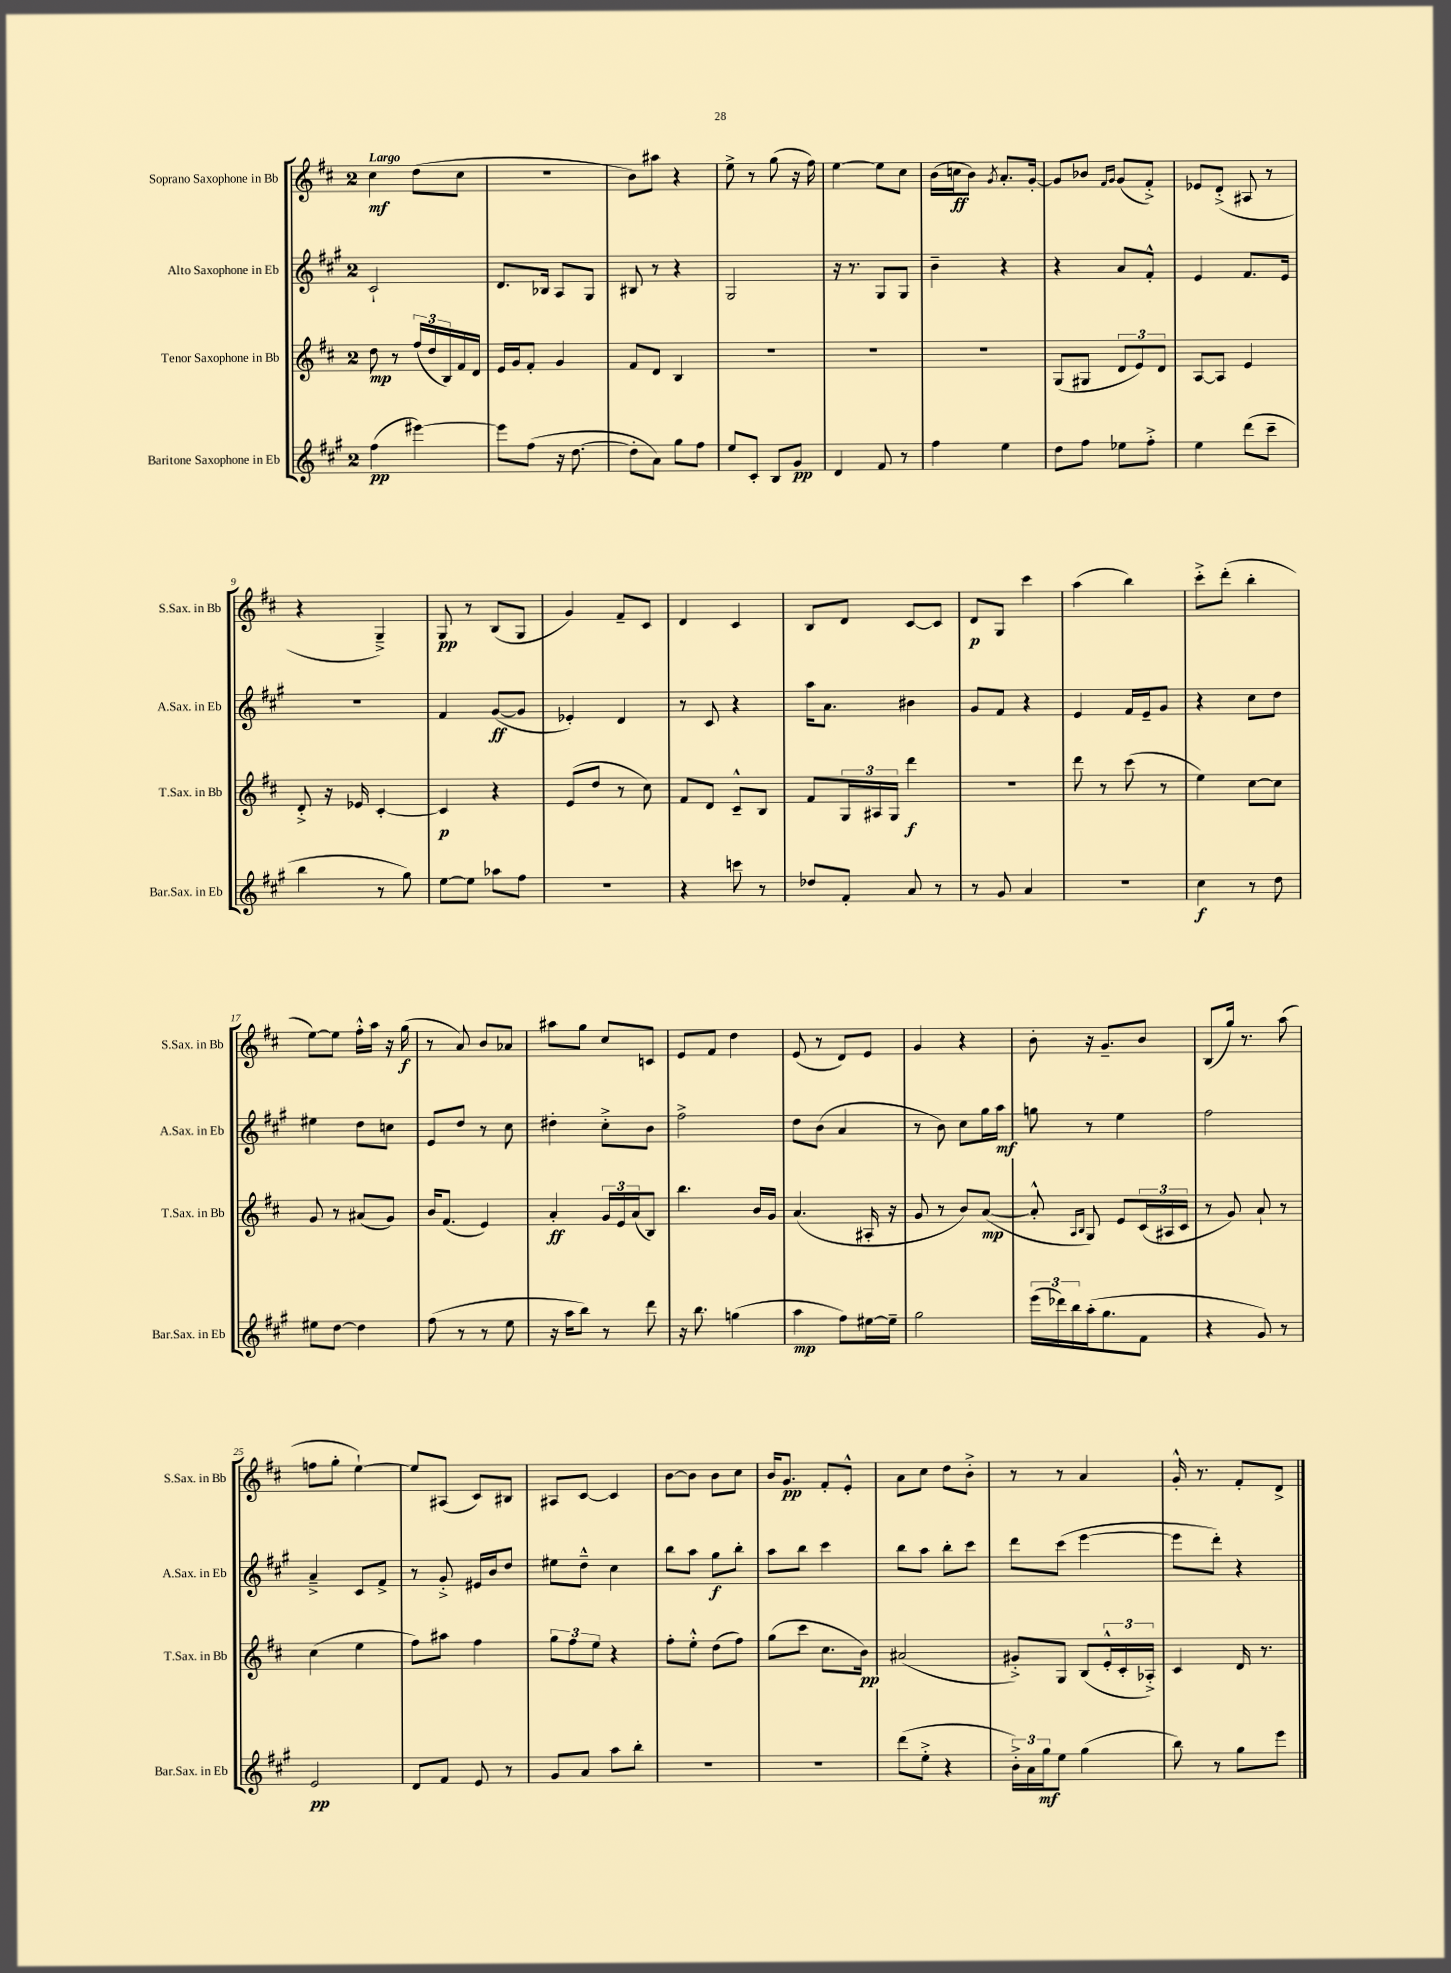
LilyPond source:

<<
\new StaffGroup <<
\new Staff = "s0" \with { instrumentName = "Soprano Saxophone in Bb" shortInstrumentName = "S.Sax. in Bb" } {
    \clef treble \key d \major \once \override Staff.TimeSignature.style = #'single-digit \time 2/4 \tempo "Largo"
    cis''4\mf d''8( cis''8 |
    r2 |
    b'8) ais''8 r4 |
    e''8-> r8 g''8( r16 fis''16) |
    e''4~ e''8 cis''8 |
    b'16( c''16\ff b'8) \acciaccatura { g'8 } a'8.-. g'16~-. |
    g'8 bes'8 \grace { fis'16 g'16 } g'8( fis'8-.->) |
    ees'8 d'8-.->( ais8 r8 |
    r4 g4--->) |
    g8\pp r8 b8( g8 |
    g'4) fis'8-- cis'8 |
    d'4 cis'4 |
    b8 d'8 cis'8~ cis'8 |
    d'8\p g8 cis'''4 |
    a''4( b''4) |
    cis'''8-.-> d'''8-.( b''4-. |
    e''8~) e''8 fis''16-.-^ a''16 r16 g''16\f( |
    r8 a'8) b'8 aes'8 |
    ais''8 g''8 cis''8 c'8 |
    e'8 fis'8 d''4 |
    e'8( r8 d'8) e'8 |
    g'4 r4 |
    b'8-. r16 g'8.-- b'8 |
    b8( g''16) r8. a''8( |
    f''8 g''8-. e''4~-!) |
    e''8 ais8( cis'8) bis8 |
    ais8 cis'8~ cis'4 |
    b'8~ b'8 b'8 cis''8 |
    b'16 g'8.\pp fis'8-. e'8-.-^ |
    a'8 cis''8 d''8 b'8-.-> |
    r8 r8 a'4 |
    g'16-.-^ r8. fis'8-. d'8-> \bar "|." |
}
\new Staff = "s1" \with { instrumentName = "Alto Saxophone in Eb" shortInstrumentName = "A.Sax. in Eb" } {
    \clef treble \key a \major \once \override Staff.TimeSignature.style = #'single-digit \time 2/4
    cis'2-! |
    d'8. bes16 a8 gis8 |
    bis8 r8 r4 |
    gis2 |
    r16 r8. gis8 gis8 |
    b'4-- r4 |
    r4 a'8 fis'8-.-^ |
    e'4 fis'8. e'16 |
    r2 |
    fis'4 gis'8~\ff( gis'8 |
    ees'4-.) d'4 |
    r8 cis'8 r4 |
    a''16 a'8. bis'4 |
    gis'8 fis'8 r4 |
    e'4 fis'16 e'16-- gis'8 |
    r4 cis''8 d''8 |
    eis''4 d''8 c''8 |
    e'8 d''8 r8 cis''8 |
    dis''4-. cis''8-.-> b'8 |
    fis''2-> |
    d''8 b'8( a'4 |
    r8 b'8) cis''8 gis''16 a''16\mf |
    g''8 r8 e''4 |
    fis''2 |
    a'4---> cis'8 fis'8-> |
    r8 gis'8-.-> eis'16 b'16 d''8 |
    eis''8 d''8---^ cis''4 |
    b''8 a''8 gis''8\f b''8-. |
    a''8 b''8 cis'''4 |
    b''8 a''8 b''8-. cis'''8 |
    d'''8 cis'''8( e'''4~ |
    e'''8 d'''8-.) r4 \bar "|." |
}
\new Staff = "s2" \with { instrumentName = "Tenor Saxophone in Bb" shortInstrumentName = "T.Sax. in Bb" } {
    \clef treble \key d \major \once \override Staff.TimeSignature.style = #'single-digit \time 2/4
    d''8\mp r8 \tuplet 3/2 { fis''16( d''16 b16) } fis'16 d'16 |
    e'16 g'16 fis'8-. g'4 |
    fis'8 d'8 b4 |
    R2 |
    R2 |
    r2 |
    g8( gis8 \tuplet 3/2 { d'8 e'8) d'8 } |
    a8~ a8 e'4 |
    d'8-.-> r16 ees'16 cis'4~-. |
    cis'4\p r4 |
    e'8( d''8 r8 cis''8) |
    fis'8 d'8 cis'8---^ b8 |
    fis'8 \tuplet 3/2 { g16 ais16 g16 } d'''4\f |
    R2 |
    d'''8 r8 cis'''8( r8 |
    e''4) cis''8~ cis''8 |
    g'8 r8 ais'8( g'8) |
    b'16 fis'8.( e'4) |
    a'4-.\ff \tuplet 3/2 { g'16 e'16 a'16( } b8) |
    b''4. b'16 g'16 |
    a'4.( ais16-. r16 |
    g'8 r8 b'8) a'8~\mp( |
    a'8-.-^ \grace { a16 b16 } g8) e'8 \tuplet 3/2 { cis'16( ais16 cis'16 } |
    r8 g'8) a'8-! r8 |
    cis''4( e''4 |
    fis''8) ais''8 fis''4 |
    \tuplet 3/2 { g''8 fis''8 e''8 } r4 |
    fis''8-. e''8-.-^ d''8( fis''8) |
    g''8( cis'''8 cis''8. b'16\pp) |
    ais'2( |
    gis'8-.->) g8 b8( \tuplet 3/2 { e'16-.-^ cis'16-. aes16-.->) } |
    cis'4 d'16 r8. \bar "|." |
}
\new Staff = "s3" \with { instrumentName = "Baritone Saxophone in Eb" shortInstrumentName = "Bar.Sax. in Eb" } {
    \clef treble \key a \major \once \override Staff.TimeSignature.style = #'single-digit \time 2/4
    fis''4\pp( eis'''4~) |
    eis'''8 fis''8( r16 d''8.~ |
    d''8-. a'8) gis''8 fis''8 |
    e''8 cis'8-. b8 gis'8\pp |
    d'4 fis'8 r8 |
    fis''4 e''4 |
    d''8 fis''8 ees''8 fis''8-.-> |
    e''4 d'''8( cis'''8-- |
    b''4 r8 gis''8) |
    e''8~ e''8 aes''8 fis''8 |
    r2 |
    r4 c'''8 r8 |
    des''8 fis'8-. a'8 r8 |
    r8 gis'8 a'4 |
    R2 |
    cis''4\f r8 d''8 |
    eis''8 d''8~ d''4 |
    fis''8( r8 r8 e''8 |
    r16 a''16 b''8) r8 d'''8 |
    r16 b''8. g''4( |
    a''4\mp fis''8) eis''16~ eis''16-- |
    gis''2 |
    \tuplet 3/2 { e'''16( des'''16) b''16 } a''16-.( gis''8. fis'8 |
    r4 gis'8) r8 |
    e'2\pp |
    d'8 fis'8 e'8 r8 |
    gis'8 a'8 a''8 b''8-. |
    R2 |
    R2 |
    d'''8( e''8-.-> r4 |
    \tuplet 3/2 { b'16-.->) a'16 gis''16\mf } e''8 gis''4( |
    b''8) r8 gis''8 e'''8 \bar "|." |
}
>>
>>
